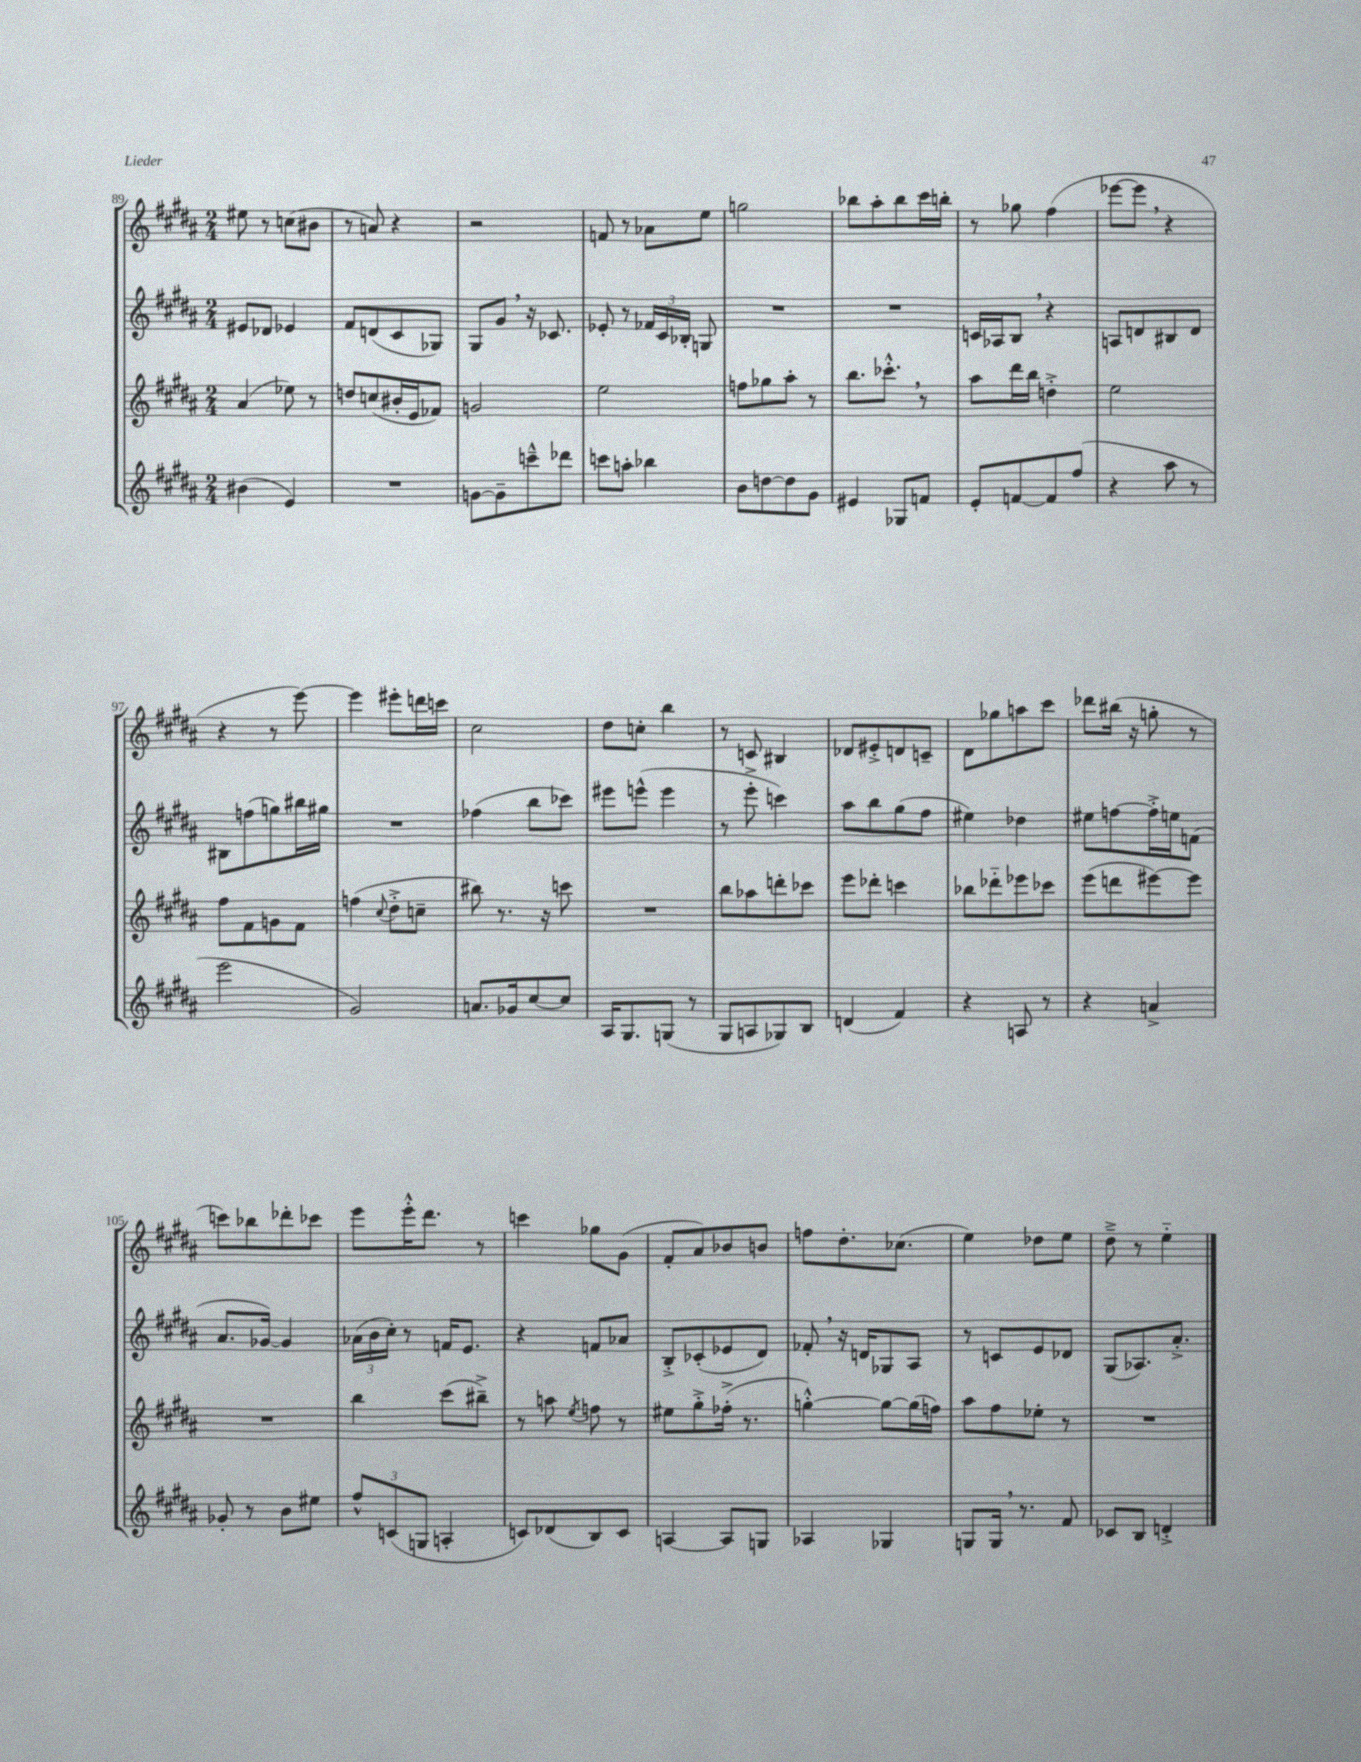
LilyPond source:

<<
\new StaffGroup <<
\new Staff = "s0" {
    \clef treble \key b \major \numericTimeSignature \time 2/4
    \autoBeamOff eis''8 r8 c''8[( bis'8] |
    r8 a'8) r4 |
    r2 |
    f'8 r8 aes'8[ e''8] |
    g''2 |
    bes''8[ ais''8-. bes''8 cis'''16 b''16]-. |
    r8 ges''8 fis''4( |
    ees'''8[~ ees'''8] \breathe r4 |
    r4 r8 e'''8~) |
    e'''4 eis'''8[-. d'''16 c'''16] |
    cis''2 |
    dis''8[ c''8]-. b''4 |
    r8 c'8 bis4 |
    des'8[ eis'8-.-> d'8 c'8]-- |
    dis'8[ ges''8 a''8 cis'''8] |
    des'''8[ bis''16]( r16 g''8-. r8 |
    c'''8[) bes''8 des'''8-. ces'''8] |
    e'''8[ e'''16-.-^ dis'''8.] r8 |
    c'''4 ges''8[ gis'8]( |
    fis'8[-. ais'8) bes'8 b'8] |
    f''8[ dis''8.-. ces''8.]( |
    e''4) des''8[ e''8] |
    dis''8---> r8 e''4-_ \bar "|." |
}
\new Staff = "s1" {
    \clef treble \key b \major \numericTimeSignature \time 2/4
    \autoBeamOff eis'8[ des'8] ees'4 |
    fis'8[ d'8( cis'8 ges8]) |
    gis8[ gis'8] \breathe r16 ces'8. |
    ees'8-. r8 \tuplet 3/2 { fes'16[ cis'16 bes16]-. } g8 |
    R2 |
    R2 |
    c'16[ aes16 b8] \breathe r4 |
    a8[ d'8 bis8 d'8] |
    bis8[ f''8( g''8) bis''16 gis''16] |
    R2 |
    fes''4( b''8[ ces'''8]) |
    eis'''8[ e'''8]-^( e'''4 |
    r8 e'''8-.-> c'''4) |
    ais''8[ b''8 gis''8( fis''8] |
    eis''4) des''4 |
    eis''8[ f''8~ f''16-.-> e''16 f'8]( |
    ais'8.[ ges'16]~) ges'4 |
    \tuplet 3/2 { aes'16[( b'16 cis''16]-.) } r8 f'16[ e'8.] |
    r4 f'8[ aes'8] |
    b8[-.-> ces'8-.( ees'8 dis'8]) |
    fes'8-. \breathe r16 d'16[ ges8 ais8] |
    r8 c'8[ e'8 des'8] |
    gis8[( aes8.) ais'8.]-.-> \bar "|." |
}
\new Staff = "s2" {
    \clef treble \key b \major \numericTimeSignature \time 2/4
    \autoBeamOff ais'4( ees''8) r8 |
    d''8[ c''8( bis'16-. e'16 fes'8]) |
    g'2 |
    e''2 |
    f''8[ ges''8 ais''8]-. r8 |
    b''8.[ ces'''8.]-.-^ \breathe r8 |
    ais''8[ dis'''16 b''16] d''4-.-> |
    e''2 |
    fis''8[ fis'8 g'8 fis'8] |
    f''4( \appoggiatura { cis''8 } dis''8[-.-> c''8]-- |
    bis''8) r8. r16 c'''8 |
    R2 |
    b''8[ aes''8 d'''8-. ces'''8] |
    e'''8[ des'''8]-. c'''4 |
    bes''8[ des'''8-_ ees'''8 ces'''8] |
    e'''8[( d'''8 eis'''8~) eis'''8] |
    R2 |
    b''4 cis'''8[( bis''8]--->) |
    r8 a''8 \acciaccatura { e''8 } f''8 r8 |
    eis''8[ gis''8-.-> fes''16]-.->( r8. |
    g''4~-.-^) g''8[~ g''16( f''16]) |
    ais''8[ fis''8 ees''8]-. r8 |
    R2 \bar "|." |
}
\new Staff = "s3" {
    \clef treble \key b \major \numericTimeSignature \time 2/4
    \autoBeamOff bis'4( e'4) |
    R2 |
    g'8[~ g'8-- c'''8---^ des'''8] |
    c'''8[ a''8]-. bes''4 |
    b'8[ d''8~ d''8 gis'8] |
    eis'4 ges8[ f'8] |
    e'8[-. f'8~ f'8 fis''8]( |
    r4 ais''8 r8 |
    e'''2 |
    gis'2) |
    a'8.[ ges'16 cis''8~ cis''8] |
    ais16[ gis8. g8]( r8 |
    gis8[ a8 ges8) b8] |
    d'4( fis'4) |
    r4 a8 r8 |
    r4 a'4-> |
    ges'8-. r8 b'8[ eis''8] |
    \tuplet 3/2 { fis''8[-^ c'8( g8] } a4-. |
    c'8[) des'8( b8) c'8] |
    a4~ a8[ g8] |
    aes4 ges4 |
    g8[ g16] \breathe r8. fis'8 |
    ces'8[ b8] d'4-.-> \bar "|." |
}
>>
>>
\layout { \context { \Score currentBarNumber = #89 } }
